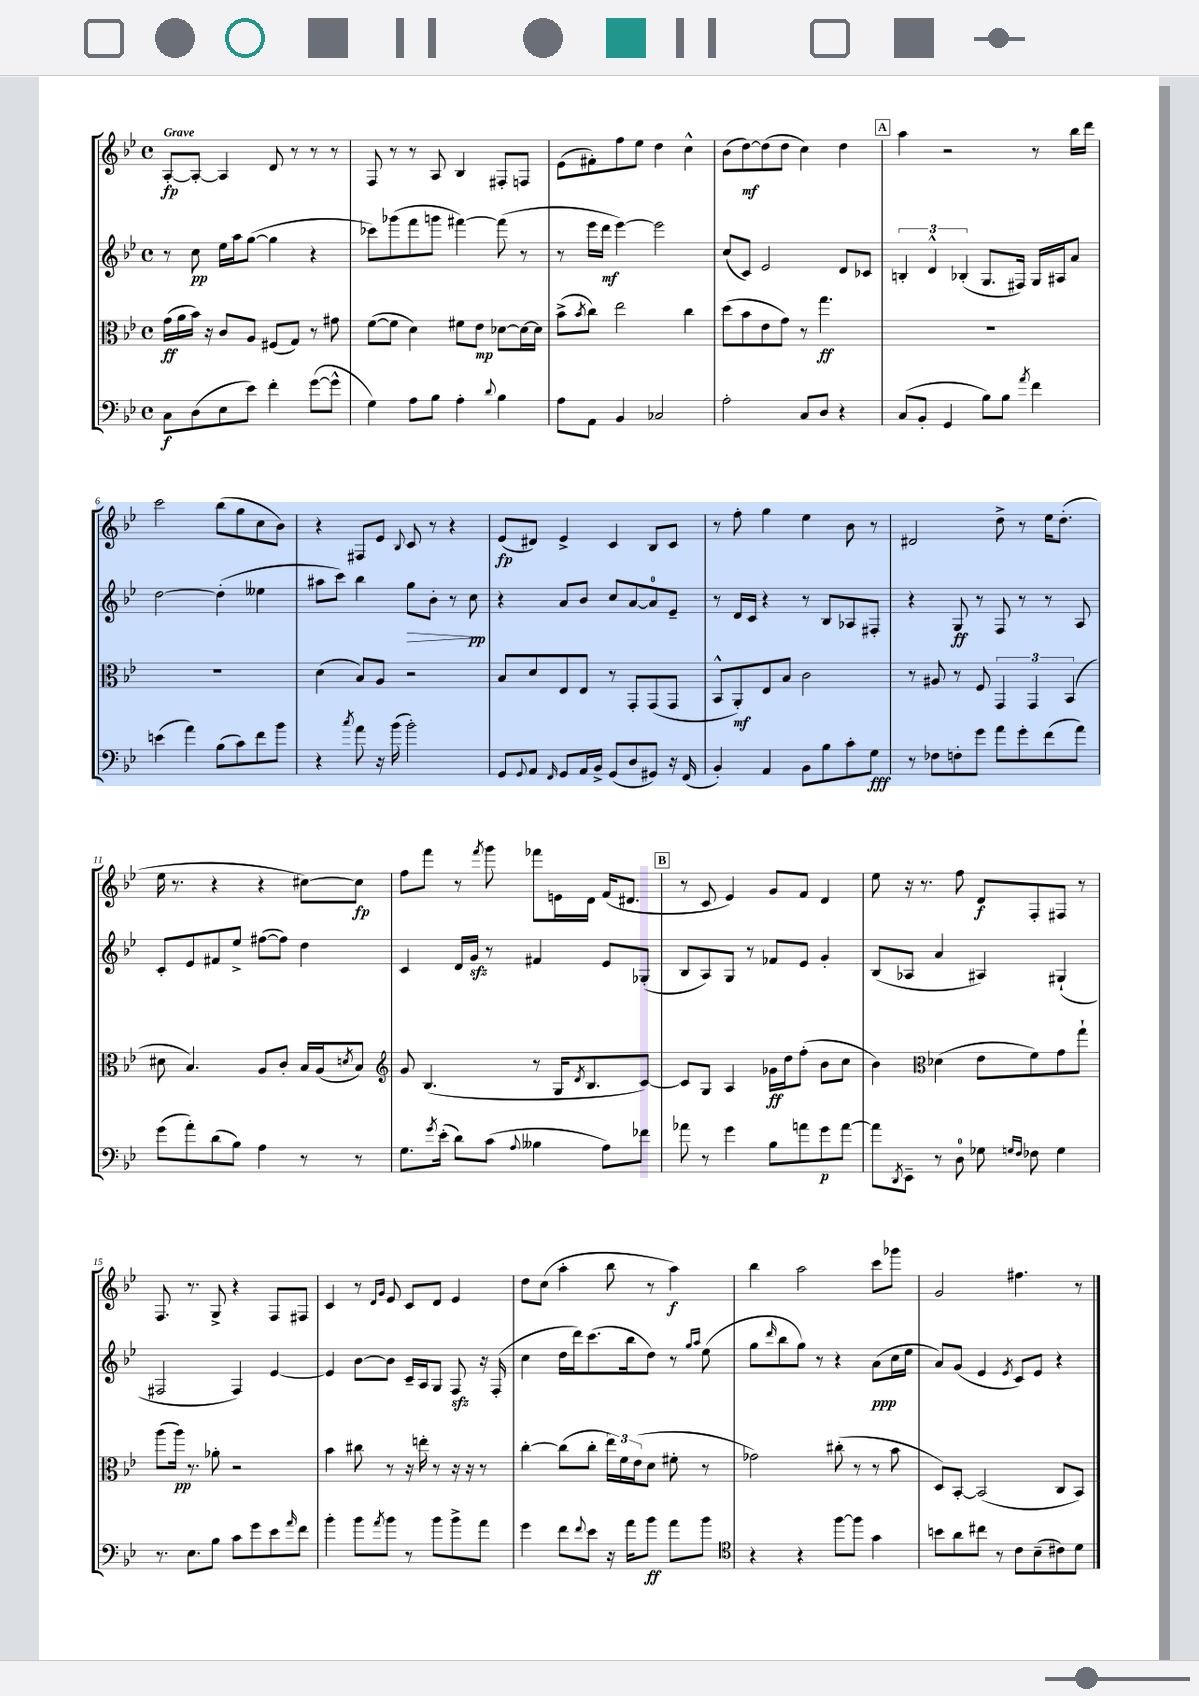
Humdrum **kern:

**kern	**dynam	**kern	**dynam	**kern	**dynam	**kern	**dynam
*part4	*part4	*part3	*part3	*part2	*part2	*part1	*part1
*staff4	*staff4	*staff3	*staff3	*staff2	*staff2	*staff1	*staff1
*clefF4	*	*clefC3	*	*clefG2	*	*clefG2	*
*k[b-e-]	*	*k[b-e-]	*	*k[b-e-]	*	*k[b-e-]	*
*M4/4	*	*M4/4	*	*M4/4	*	*M4/4	*
*met(c)	*	*met(c)	*	*met(c)	*	*met(c)	*
=1	=1	=1	=1	=1	=1	=1	=1
!	!	!	!	!	!	!LO:TX:a:B:t=Grave	!
8C\L	f	(16g\LL	ff	8r	.	[8A'/L	fp
.	.	16a\	.	.	.	.	.
(8D\	.	16b-\JJ)	.	8cc\	pp	8A'/J_	.
.	.	16r	.	.	.	.	.
8E-\	.	8c/L	.	16ee-\LL	.	4A/]	.
.	.	.	.	16aa\J	.	.	.
8e-\J)	.	8A/J	.	([8gg\J	.	.	.
4f'\	.	(8F#X/L	.	4gg\]	.	8d/	.
.	.	8G/J)	.	.	.	8r	.
([8g\L	.	8r	.	4r	.	8r	.
8g^^\J]	.	8g#X\	.	.	.	8r	.
=2	=2	=2	=2	=2	=2	=2	=2
4G\)	.	([8f\L	.	8ccc-X\L)	.	8F/	.
.	.	8f\J]	.	(8ggg-X\	.	8r	.
8A\L	.	4d\)	.	8fff\	.	8r	.
8B-\J	.	.	.	8gggn\J	.	8A/	.
4A'\	.	8f#X\L	.	[4fff#X\)	.	4B-/	.
.	.	8e-\J	mp	.	.	.	.
8qqd/	.	.	.	.	.	.	.
4B-\	.	[8d-X\L	.	(8fff#\]	.	8F#X'/L	.
.	.	16d-\L_	.	8r	.	8Fn/J	.
.	.	16d-\JJ]	.	.	.	.	.
=3	=3	=3	=3	=3	=3	=3	=3
8A\L	.	(8b-^\L	.	8r	.	(8e-\L	.
.	.	8qb-/	.	.	.	.	.
8AA\J	.	8cc\J)	.	16eee-\LL	.	8f#X'\)	.
.	.	.	.	16ddd\JJ	mf	.	.
4BB-/	.	2ee-\	.	[4eee-\)	.	8ff\	.
.	.	.	.	.	.	8ee-\J	.
2C-X/	.	.	.	2eee-\]	.	4dd\	.
.	.	4cc\	.	.	.	4cc^^\	.
=4	=4	=4	=4	=4	=4	=4	=4
2A'\	.	(8dd\L	.	(8cc/L	.	(8b-\L	.
.	.	8b-\	.	8c/J)	.	[8dd\)	mf
.	.	8e-\	.	2e-/	.	(8dd\]	.
.	.	8g\J)	.	.	.	8dd\J	.
8C/L	.	8r	.	.	.	4cc\)	.
8D/J	.	4.gg\	ff	.	.	.	.
4r	.	.	.	8d/L	.	4dd\	.
.	.	.	.	8c-X/J	.	.	.
!!LO:REH:place=s1:t=A
=5	=5	=5	=5	=5	=5	=5	=5
(8C/L	.	1r	.	6Bn'/	.	4aa\	.
8BB-'/J	.	.	.	.	.	.	.
.	.	.	.	6d^^/	.	.	.
4GG/	.	.	.	.	.	2r	.
.	.	.	.	(6B-X'/	.	.	.
8B-\L)	.	.	.	8.G/L	.	.	.
8B-\J	.	.	.	.	.	.	.
.	.	.	.	16F#X/Jk)	.	.	.
8qa/	.	.	.	.	.	.	.
4f\	.	.	.	16G/LL	.	8r	.
.	.	.	.	16A#X/J	.	.	.
.	.	.	.	8a/J	.	16bb-\LL	.
.	.	.	.	.	.	16ddd\JJ	.
!!LO:LB:g=z
=6	=6	=6	=6	=6	=6	=6	=6
(4en\	.	1r	.	[2dd\	.	2ccc\	.
4a\)	.	.	.	.	.	.	.
(8B-\L	.	.	.	(4dd'\]	.	(8bb-\L	.
8c\)	.	.	.	.	.	8gg\	.
8f\	.	.	.	4ee--X\	.	8cc\	.
8b-\J	.	.	.	.	.	8b-\J)	.
=7	=7	=7	=7	=7	=7	=7	=7
4r	.	(4d\	.	8aa#X\L	.	4r	.
.	.	.	.	8ccc\J)	.	.	.
8qcc/	.	.	.	.	.	.	.
8a\	.	8B-/L)	.	4bb-\	.	8F#X/L	.
16r	.	8A/J	.	.	.	8e-/J	.
(16b-\	.	.	.	.	.	.	.
.	.	.	.	.	.	8qqB-/	.
!	!	!	!	!	!LO:HP:b	!	!
2b-'\)	.	2r	.	8gg\L	>	8c/	.
.	.	.	.	8b-'\J	.	8r	.
.	.	.	.	8r	.	4r	.
.	.	.	.	8cc\	pp	.	.
.	.	.	.	.	]	.	.
=8	=8	=8	=8	=8	=8	=8	=8
8GG/L	.	8B-/L	.	4r	.	(8e-/L	fp
8qqGG/	.	.	.	.	.	.	.
8AA/J	.	8d/	.	.	.	8d#X/J)	.
16qqFF/	.	.	.	.	.	.	.
8GG/L	.	8E-/	.	8a/L	.	4e-^/	.
16AA/L	.	8E-/J	.	8b-/J	.	.	.
16BB-^/JJ	.	.	.	.	.	.	.
(8GG/L	.	8r	.	8cc/L	.	4c/	.
8D/	.	8GG'/L	.	[8a/	.	.	.
8GG#X/J)	.	(8GG/	.	8a/]	.	8B-/L	.
16r	.	8GG/J	.	8e-~/J	.	8c/J	.
(16FF/	.	.	.	.	.	.	.
=9	=9	=9	=9	=9	=9	=9	=9
4BB-'/)	.	8BB-^^/L	.	8r	.	8r	.
.	.	8AA'/)	mf	16d/LL	.	8ff'\	.
.	.	.	.	16c/JJ	.	.	.
4AA/	.	8E-/	.	4r	.	4gg\	.
.	.	8B-/J	.	.	.	.	.
8BB-\L	.	2c\	.	8r	.	4ee-\	.
8B-\	.	.	.	8B-/L	.	.	.
8c'\	.	.	.	8A-X/	.	8b-\	.
8G\J	fff	.	.	8F#X'/J	.	8r	.
=10	=10	=10	=10	=10	=10	=10	=10
8r	.	8r	.	4r	.	2d#X/	.
8F-X\L	.	8A#X/	.	.	.	.	.
8Fn'\	.	8r	.	8G/	ff	.	.
8g\J	.	8F/	.	8r	.	.	.
8a\L	.	6GG/	.	8F/	.	8dd^\	.
8g'\	.	.	.	8r	.	8r	.
.	.	6GG/	.	.	.	.	.
(8f\	.	.	.	8r	.	16ee-\KL	.
.	.	.	.	.	.	(8.dd'\J	.
.	.	(6BB-/	.	.	.	.	.
8a\J)	.	.	.	8A/	.	.	.
!!LO:LB:g=z
=11	=11	=11	=11	=11	=11	=11	=11
(8g\L	.	8d#X\	.	8c'/L	.	16ee-\	.
.	.	.	.	.	.	8.r	.
8a'\)	.	4.B-/)	.	8e-/	.	.	.
(8d\	.	.	.	8f#X/	.	4r	.
8B-\J)	.	.	.	8ee-^/J	.	.	.
4A\	.	8A/L	.	([8ff#X\L	.	4r	.
.	.	8c'/J	.	8ff#\J])	.	.	.
8r	.	16B-/LL	.	4dd\	.	[8cc#X\L)	.
.	.	(16A/J	.	.	.	.	.
.	.	8qdn/	.	.	.	.	.
8r	.	8B-/J)	.	.	.	8cc#\J]	fp
=12	=12	=12	=12	=12	=12	=12	=12
*	*	*clefG2	*	*	*	*	*
8.G\L	.	8g/	.	4c/	.	8ff\L	.
.	.	(4.B-/	.	.	.	8fff\J	.
8qg/	.	.	.	.	.	.	.
(16e-'\Jk	.	.	.	.	.	.	.
8d\L)	.	.	.	16d/LL	.	8r	.
.	.	.	.	16gzz/JJ	.	.	.
.	.	.	.	.	.	8qfff/	.
(8c\J	.	.	.	8r	.	8ggg\	.
8qqA/	.	.	.	.	.	.	.
4B--X\	.	8r	.	4f#X/	.	8fff-X\L	.
.	.	16G/KL	.	.	.	16en\L	.
.	.	8qd/	.	.	.	.	.
.	.	8.B-/	.	.	.	16d\JJ	.
8A\L)	.	.	.	8e-/L	.	(16f/KL	.
.	.	.	.	.	.	8.d#X/J	.
8f-X\J	.	[8c/J)	.	(8G-X'/J	.	.	.
!!LO:REH:place=s1:t=B
=13	=13	=13	=13	=13	=13	=13	=13
8a-X\	.	8c/L]	.	8B-/L	.	8r	.
8r	.	8G/J	.	8A/)	.	8c/	.
4g\	.	4A/	.	8G/J	.	4e-/)	.
.	.	.	.	8r	.	.	.
8B-\L	.	16g-X\LL	ff	8f-X/L	.	8g/L	.
.	.	16dd\J	.	.	.	.	.
8an\	.	(8ff'\J	.	8e-/J	.	8f/J	.
8g\	p	8b-\L	.	4g'/	.	4d/	.
[8a\J	.	8cc\J	.	.	.	.	.
=14	=14	=14	=14	=14	=14	=14	=14
8a\L]	.	4b-\)	.	(8B-/L	.	8ee-\	.
8qDD/	.	.	.	.	.	.	.
8EE-~\J	.	.	.	8A-X/J	.	16r	.
.	.	.	.	.	.	8.r	.
*	*	*clefC3	*	*	*	*	*
8r	.	(4d-X\	.	4a/	.	.	.
8D\	.	.	.	.	.	8ff\	.
8G-X\	.	8e-\L	.	4A#X/)	.	8d/L	f
16qqGn/LL	.	.	.	.	.	.	.
16qqF/JJ	.	.	.	.	.	.	.
8F-X\	.	8f\)	.	.	.	8F'/	.
4G\	.	8g\	.	(4G#X`/	.	8F#X/J	.
.	.	8gg`\J	.	.	.	8r	.
!!LO:LB:g=z
=15	=15	=15	=15	=15	=15	=15	=15
8.r	.	(8aa\L	.	2F#X/	.	8.F/	.
.	.	16aa\Jk)	pp	.	.	.	.
8.E-\L	.	8.r	.	.	.	8.r	.
8B-\J	.	8a-X'\	.	.	.	8G^/	.
8c\L	.	2r	.	4F#/)	.	4r	.
8g\	.	.	.	.	.	.	.
8e-\	.	.	.	[4e-/	.	8F/L	.
16qqa/	.	.	.	.	.	.	.
8f\J	.	.	.	.	.	8F#X/J	.
=16	=16	=16	=16	=16	=16	=16	=16
4b-'\	.	4b-\	.	4e-/]	.	4c/	.
8b-\L	.	8cc#X\	.	[8b-\L	.	8r	.
.	.	.	.	.	.	16qqd/LL	.
8qa/	.	.	.	.	.	16qqg/JJ	.
8b-\J	.	8r	.	8b-\J]	.	8e-/	.
8r	.	16r	.	16c~/LL	.	8c/L	.
.	.	16een'\	.	16A/J	.	.	.
8b-\L	.	8r	.	8G/J	.	8d/J	.
8b-^\	.	16r	.	8Fzz/	.	4e-/	.
.	.	16r	.	.	.	.	.
8a\J	.	8r	.	16r	.	.	.
.	.	.	.	(16F'/	.	.	.
=17	=17	=17	=17	=17	=17	=17	=17
4g\	.	[4cc'\	.	4cc\	.	8dd\L	.
.	.	.	.	.	.	(8cc\J	.
8f\L	.	(8cc\L]	.	16dd\LL	.	4aa'\	.
.	.	.	.	16ddd\J)	.	.	.
8qqf/	.	.	.	.	.	.	.
8e-\J	.	8cc'\J	.	(8.ccc\	.	.	.
16r	.	24ee-\LL)	.	.	.	8bb-\	.
.	.	24f\	.	.	.	.	.
16a\KL	.	.	.	16bb-\k	.	.	.
.	.	(24e-\J	.	.	.	.	.
8b-\J	ff	8d\J	.	8dd\J)	.	8r	.
8a\L	.	8f#X'\	.	8r	.	4aa\)	f
.	.	.	.	16qqgg/LL	.	.	.
.	.	.	.	16qqaa/JJ	.	.	.
8b-\J	.	8r	.	(8ee-\	.	.	.
=18	=18	=18	=18	=18	=18	=18	=18
*clefC4	*	*	*	*	*	*	*
4r	.	2g-X\)	.	8gg\L	.	4bb-\	.
.	.	.	.	16qqddd/	.	.	.
.	.	.	.	8bb-\	.	.	.
4r	.	.	.	8gg\J)	.	2aa\	.
.	.	.	.	8r	.	.	.
[8ff\L	.	(8cc#X'\	.	4r	.	.	.
8ff\J]	.	8r	.	.	.	.	.
4g\	.	8r	.	(8a\L	ppp	8ccc\L	.
.	.	8b-\	.	16cc\L	.	8ggg-X\J	.
.	.	.	.	16ee-\JJ	.	.	.
=19	=19	=19	=19	=19	=19	=19	=19
8bn\L	.	8D/L)	.	8a/L)	.	2g/	.
8a\	.	[8BB-'/J	.	(8g/J	.	.	.
8cc#X\J	.	(2BB-/]	.	4e-/	.	.	.
8r	.	.	.	.	.	.	.
.	.	.	.	8qe-/	.	.	.
8c\L	.	.	.	8c/L)	.	4.ff#X\	.
(8B-~\	.	.	.	8e-/J	.	.	.
8c#X\)	.	8C/L	.	4r	.	.	.
8d\J	.	8BB-/J)	.	.	.	8r	.
==	==	==	==	==	==	==	==
*-	*-	*-	*-	*-	*-	*-	*-
